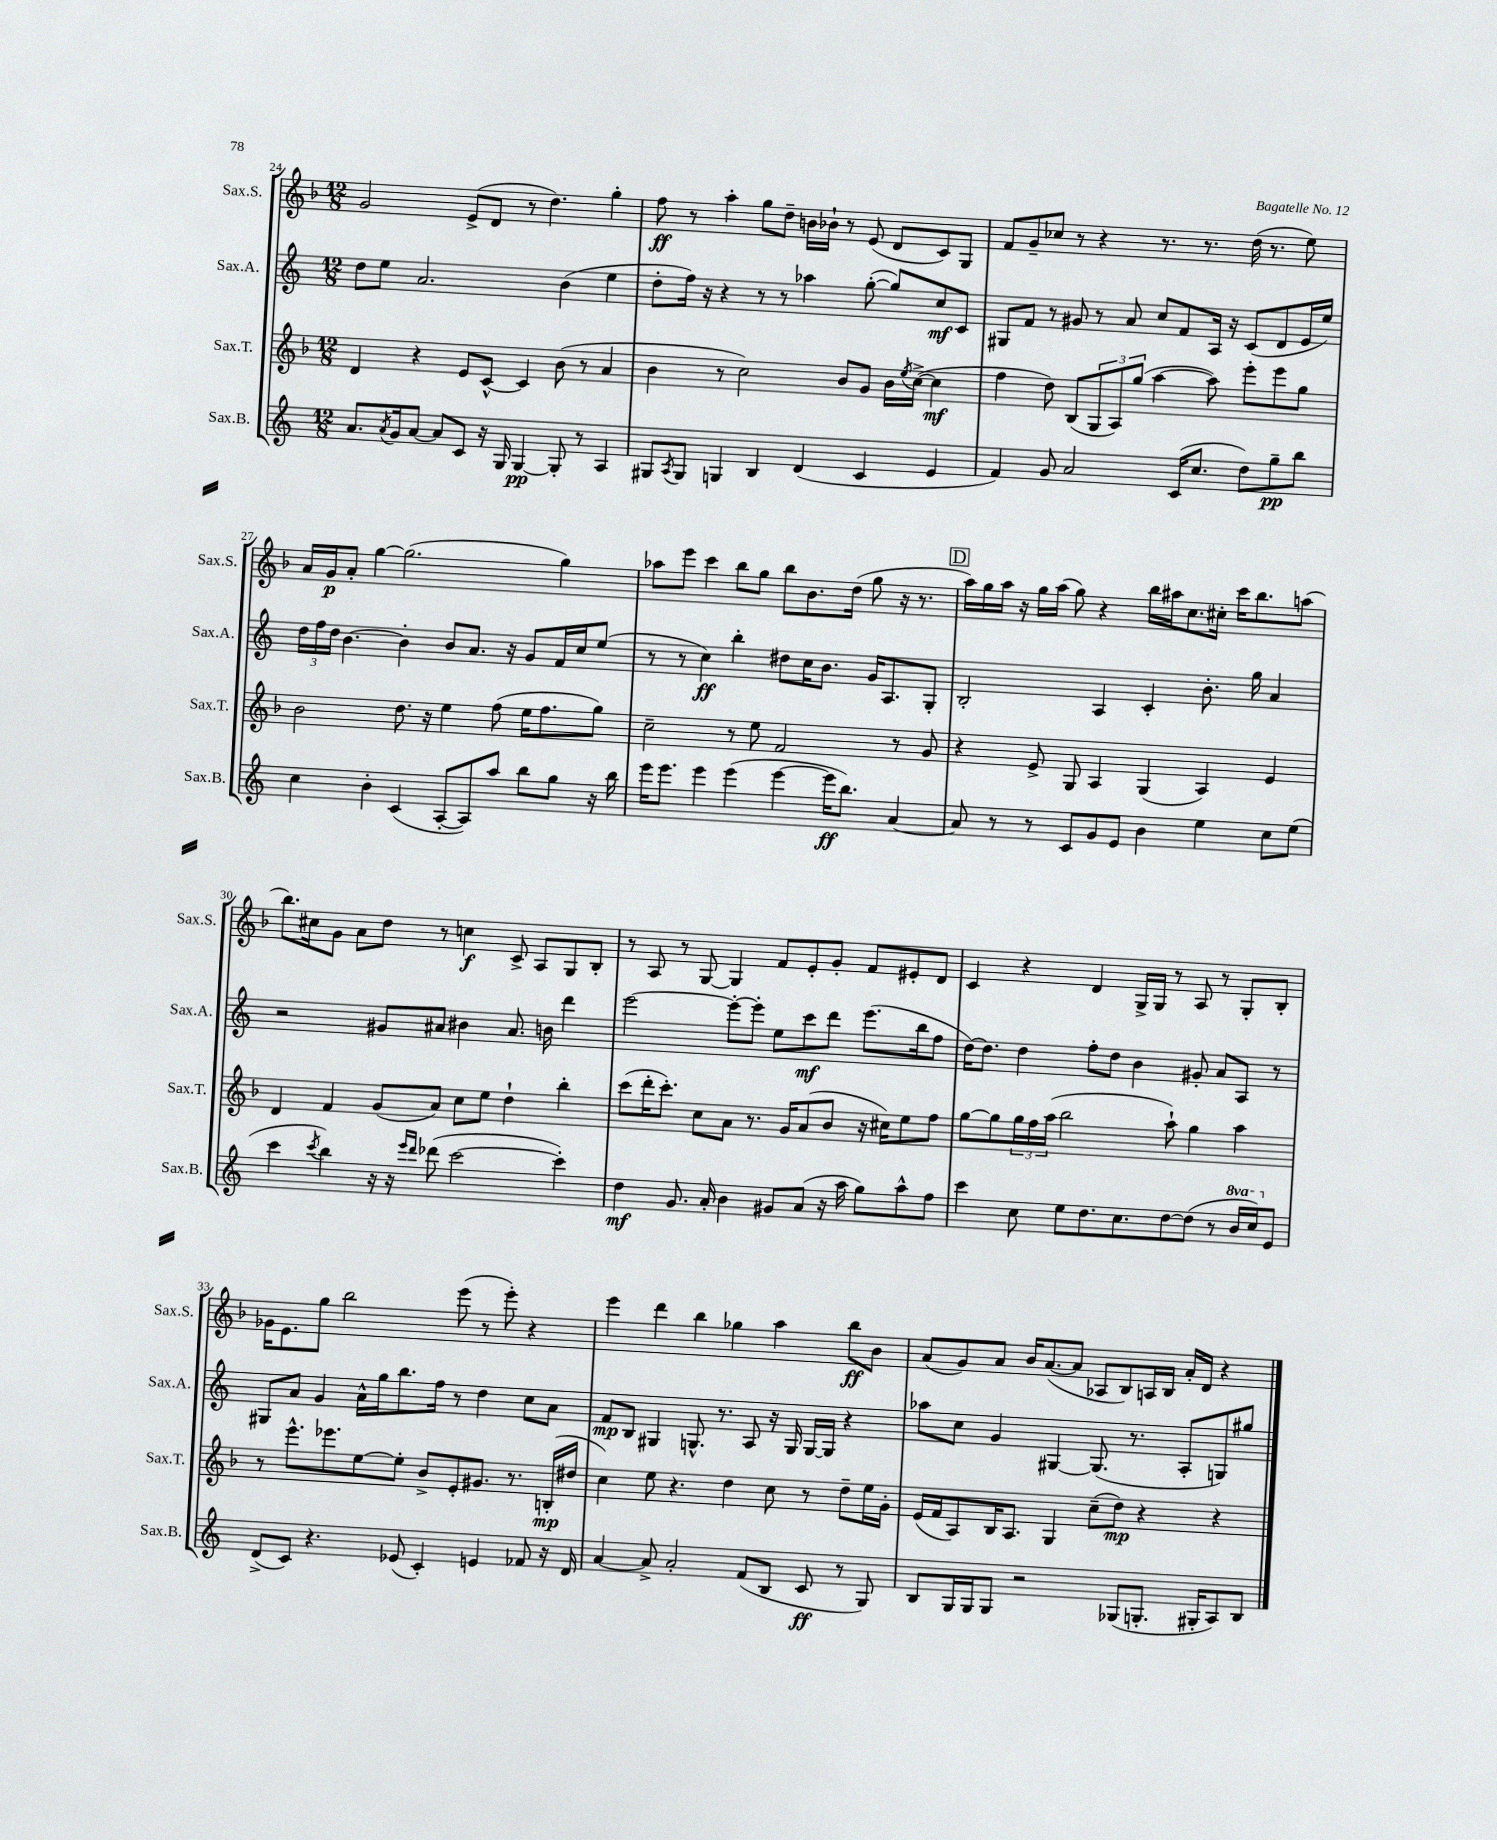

**kern	**kern	**kern	**kern
*staff4	*staff3	*staff2	*staff1
*clefG2	*clefG2	*clefG2	*clefG2
*k[]	*k[b-]	*k[]	*k[b-]
*M12/8	*M12/8	*M12/8	*M12/8
8.a	4d	8dd	2g
.	.	8ee	.
8qa	.	.	.
16g	.	.	.
[8a	4r	2.a	.
8a]	.	.	.
8c	8e	.	(8e^
16r	[8c^^	.	8d
16G	.	.	.
[4G	4c]	.	8r
.	.	.	4.dd)
8G']	(8b-	(4b	.
8r	8r	.	.
4A	4a	4ee	4gg'
=	=	=	=
8G#	4b-	8dd'	8ff
8qA	.	.	.
8G#	.	16ff)	8r
.	.	16r	.
4G	8r	4r	4aa'
.	2cc)	.	.
4B	.	8r	8gg
.	.	8r	8dd~
(4d	.	4aa-	16b
.	.	.	16b-`
.	8b-	.	8r
4c	8g	([8gg'	(8e
.	16b-	8gg])	8d
.	8qee	.	.
.	([16cc^	.	.
4e	4cc]	8cc	8c)
.	.	8c	8G
=	=	=	=
4f)	4ff	8G#	8f
.	.	8f	8g~
8g	8dd)	8r	8cc-
2a	(8B-	8g#	8r
.	12G	8r	4r
.	12A)	.	.
.	.	8a	.
.	(12gg	.	.
.	[4aa	8cc	8.r
(16c	.	8f	.
8.cc	.	.	8.r
.	8aa])	16A	.
.	.	16r	.
8dd)	8eee'	(8c	(16dd
.	.	.	8.r
8gg~	8eee	8d	.
8bb	8gg	16e	8ee)
.	.	16ee)	.
=	=	=	=
4cc	2b-	24dd	16a
.	.	24ff	.
.	.	.	16g
.	.	24dd	.
.	.	[4.b	8a'
4b'	.	.	[4gg
(4c	8.dd	4b']	(2.gg]
.	16r	.	.
[8A'	4ee	8b	.
8A])	.	8.a	.
8aa	(8ff	.	.
.	.	16r	.
8bb	16ee	8g	.
.	8.ff	.	.
8gg	.	16f	4gg)
.	.	16cc	.
16r	8gg)	(8ee	.
16bb	.	.	.
=	=	=	=
16eee	2cc~	8r	8aa-
8.eee	.	.	.
.	.	8r	8eee
4eee	.	4cc)	4ccc
(4eee	8r	4bb'	8bb-
.	8ee	.	8gg
[4eee	2f	8dd#	8bb-
.	.	16cc	8.b-
.	.	8.b	.
16eee]	.	.	.
8.bb)	.	.	(16dd
.	.	16g	8gg
.	.	8.A	.
[4a	8r	.	16r
.	.	.	8.r
.	8g	8G'	.
=	=	=	=
8a]	4r	2B'	16aa)
.	.	.	16gg
8r	.	.	16aa
.	.	.	16r
8r	8e^	.	16gg
.	.	.	(16aa
8c	8G	.	8gg)
8g	4A	4A	4r
8e	.	.	.
4b	(4G	4c'	16bb-
.	.	.	16aa#
.	.	.	8.cc
4ee	4A)	8.b'	.
.	.	.	16cc#'
.	.	.	16ccc
.	.	16gg	8.bb-
8cc	4e	4a	.
(8ee	.	.	(8aa
=	=	=	=
4ccc	4d	2r	8.bb-)
.	.	.	16cc#
8qccc	.	.	.
4bb)	4f	.	8g
.	.	.	8a
16r	(8g	8g#	8dd
16r	.	.	.
16qqeee	.	.	.
16qqddd	.	.	.
(8ddd-	8a)	8a#	8r
[2ccc	8cc	4b#	4cc
.	8ee	.	.
.	4dd`	8.a#	8c^
.	.	.	8A
.	.	16b	.
4ccc'])	4bb-'	4ddd	8G
.	.	.	8B-'
=	=	=	=
4dd	(8ccc	[2eee	8r
.	16ddd'	.	8A
.	8.ccc')	.	.
8.g	.	.	8r
.	8cc	.	[8G
16a'	.	.	.
4b	8a	8eee'_	4G]
.	8.r	8eee']	.
8g#	.	8ee	8f
.	16g	.	.
(8a	(8a	8ccc	8e'
16r	8b-	8ddd	8g'
16aa	.	.	.
8gg)	16r	(8.eee	8f
.	16cc#)	.	.
8aa^^	8ee	.	8e#'
.	.	16bb	.
8ff	8ff	8ff	8d
=	=	=	=
4ccc	[8gg	[16dd)	4c
.	.	8.dd]	.
.	8gg]	.	.
8cc	24gg	4dd	4r
.	24ff	.	.
.	(24aa	.	.
8ee	2bb-	.	.
8.dd	.	8ff'	4d
.	.	8dd	.
8.cc	.	.	.
.	.	4b	16G^
.	.	.	16G
[8dd	8aa`)	.	8r
(8dd]	4gg	8g#'	8A
8r	.	8a	8r
16bb	4aa	8A	8G'
16ccc)	.	.	.
8e	.	8r	8B-'
=	=	=	=
(8d^	8r	8G#	16g-
.	.	.	8.e
8c)	8.eee^^	8a	.
4.r	.	4g	8gg
.	8.eee-	.	.
.	.	.	2bb-
.	[8ee	16a^^	.
.	.	16gg	.
(8e-	8ee']	8.bb	.
4c')	8b-^	.	.
.	.	16ff	.
.	8e'	8r	(8eee
4e	8.g#	4dd	8r
.	.	.	8eee')
.	8.r	.	.
8f-	.	8cc	4r
16r	(16B'	8a	.
16d	16dd#	.	.
=	=	=	=
[4a	4cc)	8f	4eee
.	.	8B	.
8a^]	8ee	4G#	4ddd
2a'	4.r	.	.
.	.	8.G^^	4bb-
.	.	8.r	.
.	4dd	.	4gg-
(8f	.	8A	.
8B	8cc	16r	4aa
.	.	16G	.
8c	8r	[16G	.
.	.	16G]	.
8r	8dd~	4r	8bb-
8G)	16ee	.	8b-
.	16g'	.	.
=	=	=	=
8B	(16e	8aa-	(8a
.	16f	.	.
16G	8A)	8cc	8g)
16G	.	.	.
8G	16B-	4g	8a
.	8.A	.	.
2r	.	.	16b-
.	.	.	([8.a
.	4G	[4G#	.
.	.	.	8a]
.	(8cc~	(8.G#]	8A-
(8G-	8dd)	.	8B-)
.	.	8.r	.
8.G'	4r	.	16A
.	.	.	16B-
.	.	8A'	16a'
16G#'	.	.	16d
8A)	4r	8G)	4r
8B	.	8gg#	.
==	==	==	==
*-	*-	*-	*-
